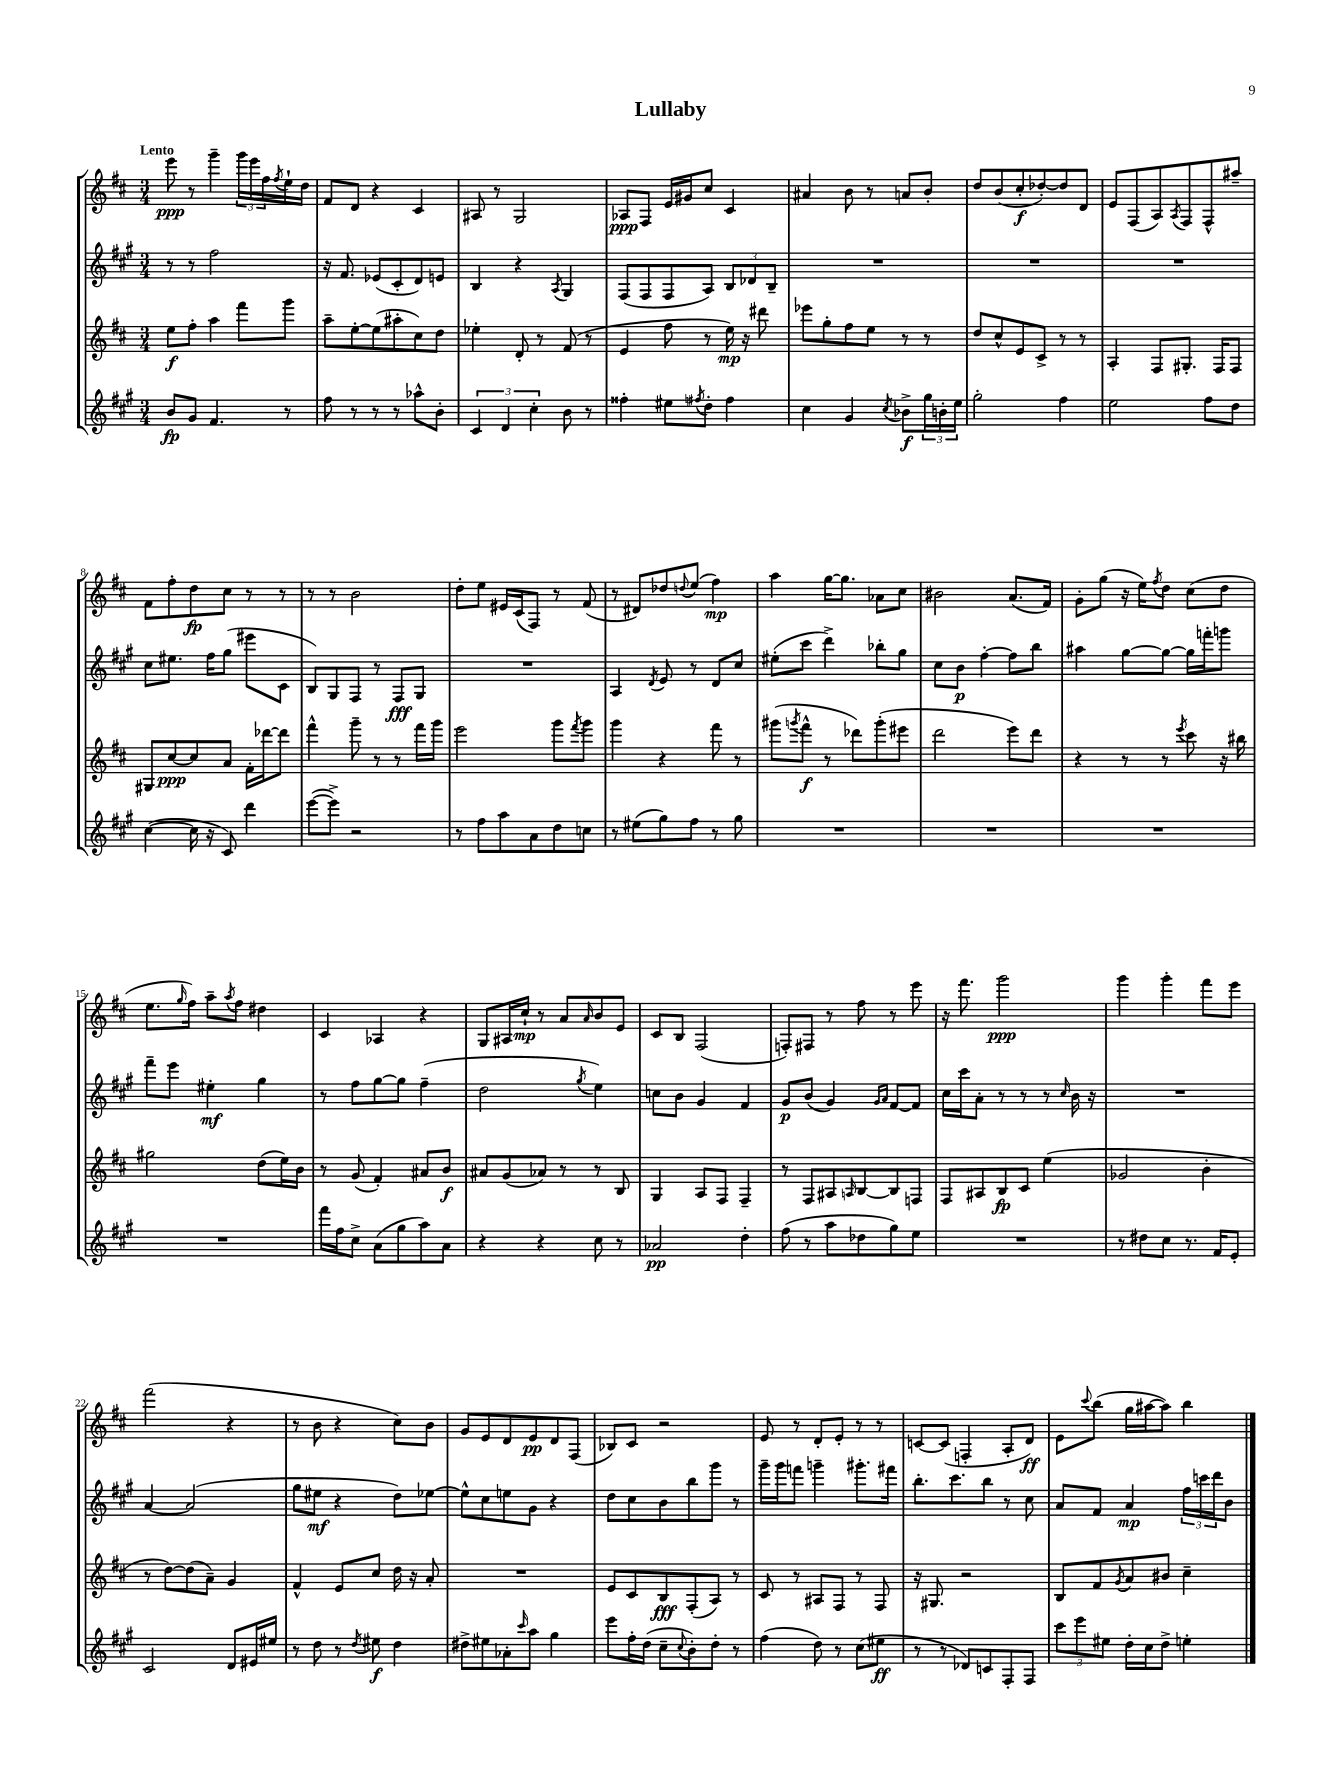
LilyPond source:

\header { title = "Lullaby" }
<<
\new StaffGroup <<
\new Staff = "s0" {
    \clef treble \key d \major \numericTimeSignature \time 3/4 \tempo "Lento"
    e'''8\ppp r8 g'''4-- \tuplet 3/2 { g'''16 e'''16 fis''16 } \acciaccatura { fis''8 } e''16-! d''16 |
    fis'8 d'8 r4 cis'4 |
    ais8 r8 g2 |
    aes8\ppp fis8 e'16 gis'16 cis''8 cis'4 |
    ais'4 b'8 r8 a'8 b'8-. |
    d''8 b'8( cis''8-.\f des''8~-.) des''8 d'8 |
    e'8 fis8( a8) \acciaccatura { a8 } fis8 fis8-^ ais''8-- |
    fis'8 fis''8-. d''8\fp cis''8 r8 r8 |
    r8 r8 b'2 |
    d''8-. e''8 eis'16 cis'16( fis8) r8 fis'8( |
    r8 dis'8) des''8 \appoggiatura { d''8 } e''8( fis''4\mp) |
    a''4 g''16~ g''8. aes'8 cis''8 |
    bis'2 a'8.( fis'16) |
    g'8-. g''8( r16 e''16) \acciaccatura { fis''8 } d''8 cis''8( d''8 |
    e''8. \grace { g''16 } fis''16) a''8-- \acciaccatura { a''8 } fis''8 dis''4 |
    cis'4 aes4 r4 |
    g8 ais16 cis''16-!\mp r8 a'8 \grace { a'16 } b'8 e'8 |
    cis'8 b8 fis2( |
    f8-.) fis8 r8 fis''8 r8 e'''8 |
    r16 fis'''8. g'''2\ppp |
    g'''4 g'''4-. fis'''8 e'''8 |
    fis'''2( r4 |
    r8 b'8 r4 cis''8) b'8 |
    g'8 e'8 d'8 e'8\pp d'8 fis8( |
    bes8) cis'8 r2 |
    e'8 r8 d'8-. e'8-. r8 r8 |
    c'8~ c'8( f4-. a8-. d'8\ff) |
    e'8 \appoggiatura { cis'''8 } b''8( g''16 ais''16~ ais''8) b''4 \bar "|." |
}
\new Staff = "s1" {
    \clef treble \key a \major \numericTimeSignature \time 3/4
    r8 r8 fis''2 |
    r16 fis'8. ees'8( cis'8-. d'8) e'8 |
    b4 r4 \acciaccatura { a8 } gis4 |
    fis8( fis8 fis8 a8) \tuplet 3/2 { b8 des'8 b8-- } |
    R2. |
    R2. |
    R2. |
    cis''8 eis''8. fis''16 gis''8( eis'''8 cis'8 |
    b8) gis8 fis8 r8 fis8\fff gis8 |
    R2. |
    a4 \acciaccatura { d'8 } e'8 r8 d'8 cis''8 |
    eis''8-.( cis'''8 d'''4->) bes''8-. gis''8 |
    cis''8 b'8\p fis''4~-. fis''8 b''8 |
    ais''4 gis''8~ gis''8~ gis''16 f'''16-. g'''8 |
    fis'''8-- e'''8 eis''4-.\mf gis''4 |
    r8 fis''8 gis''8~ gis''8 fis''4--( |
    d''2 \acciaccatura { gis''8 } e''4) |
    c''8 b'8 gis'4 fis'4 |
    gis'8\p b'8( gis'4) \grace { gis'16 a'16 } fis'8~ fis'8 |
    cis''16 cis'''16 a'8-. r8 r8 r8 \grace { cis''16 } b'16 r16 |
    R2. |
    a'4~ a'2( |
    gis''8 eis''8\mf r4 d''8) ees''8~ |
    ees''8-^ cis''8 e''8 gis'8 r4 |
    d''8 cis''8 b'8 b''8 gis'''8 r8 |
    gis'''16-- gis'''16 f'''8 g'''4-- gis'''8.-. fis'''16 |
    b''8.-. cis'''8. b''8 r8 cis''8 |
    a'8 fis'8 a'4\mp \tuplet 3/2 { fis''16 c'''16 d'''16 } b'8 \bar "|." |
}
\new Staff = "s2" {
    \clef treble \key d \major \numericTimeSignature \time 3/4
    e''8\f fis''8-. a''4 fis'''8 g'''8 |
    a''8-- e''8~-. e''8( ais''8-. cis''8) d''8 |
    ees''4-. d'8-. r8 fis'8( r8 |
    e'4 fis''8 r8 e''16\mp) r16 dis'''8 |
    ees'''8 g''8-. fis''8 e''8 r8 r8 |
    d''8 cis''8-^ e'8 cis'8-> r8 r8 |
    a4-. fis8 gis8.-. fis16 fis8 |
    gis8 cis''8~\ppp cis''8 a'8 fis'16-. des'''16~ des'''8 |
    fis'''4-^ g'''8-- r8 r8 fis'''16 g'''16 |
    e'''2 g'''8 \acciaccatura { fis'''8 } g'''8 |
    g'''4 r4 fis'''8 r8 |
    gis'''8( \acciaccatura { g'''8 } fis'''8-^\f r8 des'''8) g'''8-.( eis'''8 |
    d'''2 e'''8) d'''8 |
    r4 r8 r8 \acciaccatura { e'''8 } cis'''8 r16 bis''16 |
    gis''2 d''8( e''16) b'16 |
    r8 g'8( fis'4-.) ais'8 b'8\f |
    ais'8 g'8( aes'8) r8 r8 b8 |
    g4 a8 fis8 fis4-- |
    r8 fis8 ais8 \grace { a16 } b8~ b8 f8 |
    fis8 ais8 b8\fp cis'8 e''4( |
    ges'2 b'4-. |
    r8 d''8~) d''8( a'8--) g'4 |
    fis'4-^ e'8 cis''8 d''16 r16 a'8-. |
    R2. |
    e'8 cis'8 b8\fff fis8-.( a8) r8 |
    cis'8 r8 ais8 fis8 r8 fis8 |
    r16 gis8. r2 |
    b8 fis'8 \acciaccatura { g'8 } a'8 bis'8 cis''4-- \bar "|." |
}
\new Staff = "s3" {
    \clef treble \key a \major \numericTimeSignature \time 3/4
    b'8\fp gis'8 fis'4. r8 |
    fis''8 r8 r8 r8 aes''8-^ b'8-. |
    \tuplet 3/2 { cis'4 d'4 cis''4-. } b'8 r8 |
    fisis''4-. eis''8 \acciaccatura { fis''8 } d''8-. fis''4 |
    cis''4 gis'4 \acciaccatura { cis''8 } bes'8->\f \tuplet 3/2 { gis''16 b'16-. e''16 } |
    gis''2-. fis''4 |
    e''2 fis''8 d''8 |
    cis''4~( cis''16 r16 cis'8) d'''4 |
    e'''8~( e'''8->) r2 |
    r8 fis''8 a''8 a'8 d''8 c''8 |
    r8 eis''8( gis''8) fis''8 r8 gis''8 |
    R2. |
    R2. |
    R2. |
    R2. |
    fis'''16 fis''16 cis''8-> a'8( gis''8 a''8) a'8 |
    r4 r4 cis''8 r8 |
    aes'2\pp d''4-. |
    fis''8( r8 a''8 des''8 gis''8) e''8 |
    R2. |
    r8 dis''8 cis''8 r8. fis'16 e'8-. |
    cis'2 d'8 eis'16 eis''16 |
    r8 d''8 r8 \acciaccatura { d''8 } eis''8\f d''4 |
    dis''8-> eis''8 aes'8-. \grace { cis'''16 } a''8 gis''4 |
    e'''8 fis''16-. d''16( cis''8-- \appoggiatura { cis''8 } b'8-.) d''8-. r8 |
    fis''4( d''8) r8 cis''8( eis''8\ff |
    r8 r8 des'8) c'8 fis8-. fis8 |
    \tuplet 3/2 { cis'''8 e'''8 eis''8 } d''16-. cis''16 d''8-> e''4-. \bar "|." |
}
>>
>>
